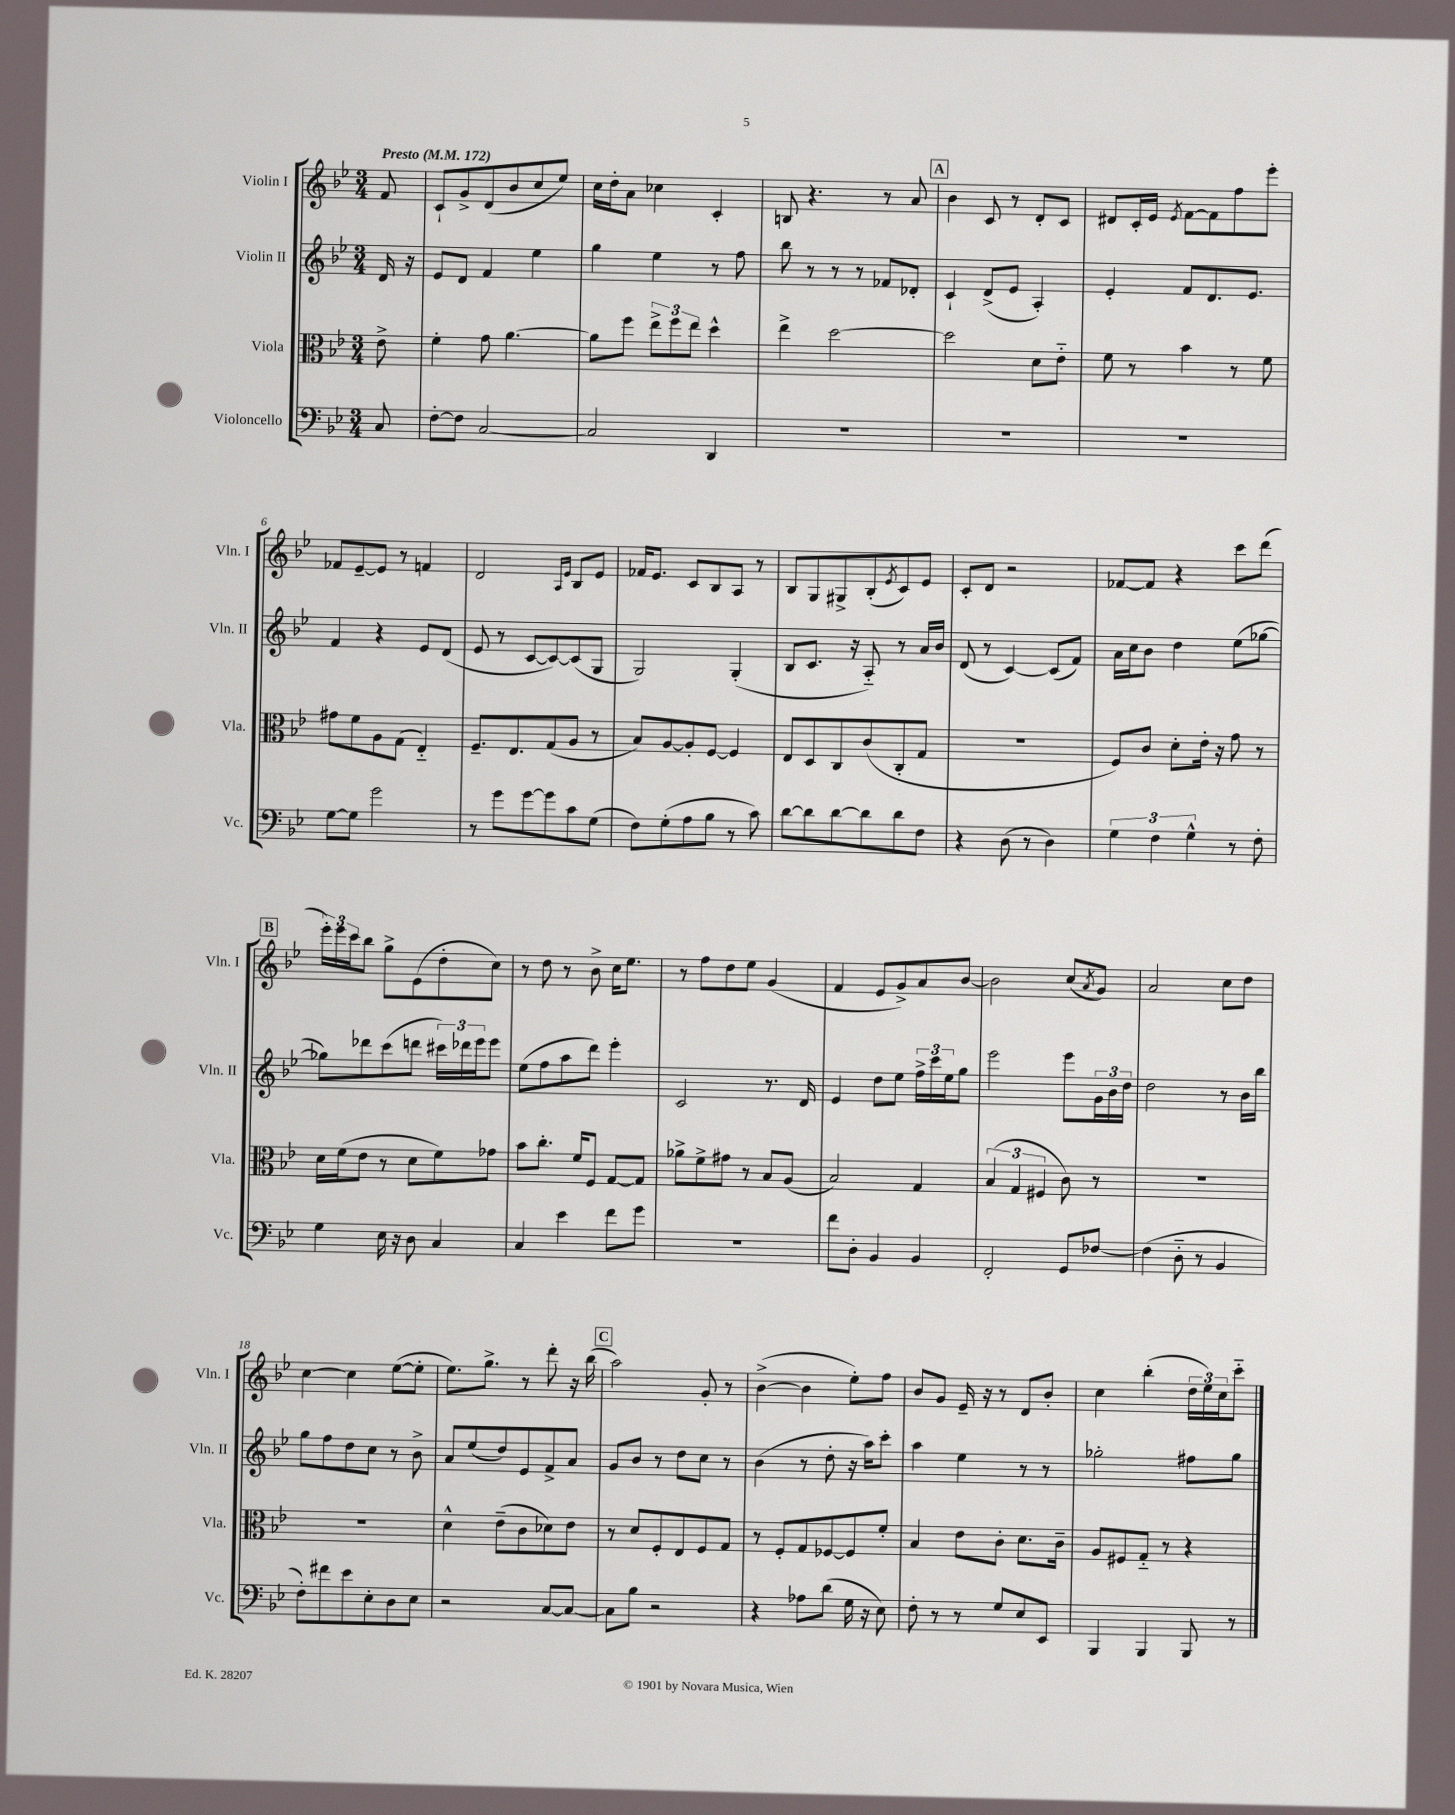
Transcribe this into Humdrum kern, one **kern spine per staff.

**kern	**kern	**kern	**kern
*staff4	*staff3	*staff2	*staff1
*clefF4	*clefC3	*clefG2	*clefG2
*k[b-e-]	*k[b-e-]	*k[b-e-]	*k[b-e-]
*M3/4	*M3/4	*M3/4	*M3/4
*MM172	*MM172	*MM172	*MM172
8C	8e-^	16d	8f
.	.	16r	.
=	=	=	=
[8F'	4f'	8e-	8c`
8F]	.	8d	8g^
[2C	8g	4f	(8d
.	[4.a	.	8b-
.	.	4ee-	8cc
.	.	.	8ee-)
=	=	=	=
2C]	8a]	4gg	16cc
.	.	.	16dd'
.	8ff	.	8a
.	12ee-^	4ee-	4cc-
.	12ff	.	.
.	12ee-	.	.
4DD	4dd^^	8r	4c'
.	.	8ff	.
=	=	=	=
2.r	4ee-^	8bb-	8B
.	.	8r	4.r
.	[2dd	8r	.
.	.	8r	.
.	.	8f-	8r
.	.	8d-'	8a
=	=	=	=
2.r	2dd]	4c`	4b-
.	.	(8d^	8c
.	.	8e-	8r
.	8d	4A')	8d'
.	8e-'~	.	8c
=	=	=	=
2.r	8f	4e-'	8d#
.	8r	.	16c'
.	.	.	16e-
.	.	.	8qe-
.	4b-	8f	[8f
.	.	8.d	8f]
.	8r	.	8ff
.	.	8.e-	.
.	8f	.	8eee-'
=	=	=	=
[8G	8g#	4f	8f-
8G]	8f	.	[8e-~
2g	8A	4r	8e-]
.	(8G	.	8r
.	4E-'~)	8e-	4f
.	.	(8d	.
=	=	=	=
8r	8.F~	8e-	2d
8g	.	8r	.
.	8.E-	.	.
[8g	.	[8c	.
8g]	(8G	8c_)	.
.	.	.	16qqA
.	.	.	16qqe-
8c	8A	(8c]	8B-
(8G	8r	8G	8e-
=	=	=	=
8F)	8B-)	2G)	16f-
.	.	.	8.e-
(8G'	[8A	.	.
8A	8A']	.	8c
8B-	[8F	.	8B-
8r	4F]	(4G'	8A
8c)	.	.	8r
=	=	=	=
[8d	8E-	8B-	8B-
8d]	8D	8.c	8G
[8d	8C	.	8G#^
.	.	16r	.
8d]	(8c	8A'~)	(8B-'
.	.	.	8qe-
8d	8C'	8r	8c)
8F	8G	16a	8e-
.	.	16b-	.
=	=	=	=
4r	2.r	(8d	8c'
.	.	8r	8d
(8D	.	[4c)	2r
8r	.	.	.
4D)	.	(8c]	.
.	.	8f)	.
=	=	=	=
6G	8F)	16a	[8f-
.	.	16cc	.
.	8c	8b-	8f-]
6F	.	.	.
.	8d'	4dd	4r
6G^^	.	.	.
.	16e-'	.	.
.	16r	.	.
8r	8g	(8ee-	8ccc
8F'	8r	[8gg-	(8ddd
=	=	=	=
4G	16d	8gg-])	24eee-')
.	.	.	24eee-
.	(16f	.	.
.	.	.	24ccc
.	8e-	8ddd-	8bb-
16E-	8r	(8ccc	8gg^
16r	.	.	.
8D	8d	8ddd	(8e-
4C	8f)	24ccc#)	8dd'
.	.	24ddd-	.
.	.	24eee-	.
.	8g-	8eee-	8cc)
=	=	=	=
4C	8b-	(8ee-	8r
.	8.cc'	8ff	8dd
4e-	.	8aa	8r
.	16f	.	.
.	8F	8ddd)	8b-^
8f	[8G	4eee-'	16cc
.	.	.	8.ee-
8g	8G]	.	.
=	=	=	=
2.r	8a-^	2c	8r
.	8f^	.	8ff
.	8g#	.	8dd
.	8r	.	8ee-
.	8B-	8.r	(4g
.	(8A	.	.
.	.	16d	.
=	=	=	=
8f	2B-)	4e-	4f
8D'	.	.	.
4BB-	.	8dd	8e-
.	.	8ee-	8g^)
4BB-	4G	24ff^	8a
.	.	24ccc	.
.	.	24ee-	.
.	.	8gg	[8b-
=	=	=	=
2FF'	(6B-	2eee-	2b-]
.	6G	.	.
.	6F#	.	.
8GG	8c)	8eee-	(8cc
.	.	.	8qa
[8F-	8r	24g	8g)
.	.	24b-	.
.	.	24dd	.
=	=	=	=
(4F-]	2.r	2dd	2a
8D'~	.	.	.
8r	.	.	.
4BB-	.	8r	8cc
.	.	16b-	8dd
.	.	16bb-	.
=	=	=	=
8F')	2.r	8gg	[4cc
8f#	.	8ff	.
8e-	.	8dd	4cc]
8E-'	.	8cc	.
8D	.	8r	([8ee-
8E-	.	8b-^	8ee-']
=	=	=	=
2r	4d^^	8a	8.ee-)
.	.	(8ee-	.
.	.	.	8.gg^
.	(8e-~	8dd)	.
.	8c	8e-	8r
[8C	8d-)	8f^	8ddd'
8C_	8e-	8a	16r
.	.	.	(16bb-
=	=	=	=
8C]	8r	8g	2aa)
8B-	8d	8b-	.
2r	8F'	8r	.
.	8E-	8dd	.
.	8F	8cc	8g'
.	8G	8r	8r
=	=	=	=
4r	8r	(4b-	([4b-^
.	8F'	.	.
8A-	8G	8r	4b-]
(8d	[8F-	8dd'	.
16G	8F-]	16r	8ee-')
16r	.	16aa)	.
8E-)	8f'	8ccc'	8ff
=	=	=	=
8F'	4B-	4aa	8b-
8r	.	.	8g
8r	8e-	4ee-	16e-~
.	.	.	16r
8G	8c'	.	8r
8E-	8.d	8r	8d
8EE-	.	8r	8b-'
.	16c~	.	.
=	=	=	=
4BBB-	8A	2gg-'	4cc
.	8F#	.	.
4BBB-	8G'~	.	(4bb-'
.	8r	.	.
8BBB-	4r	8ff#	24dd
.	.	.	24ee-)
.	.	.	24cc
8r	.	8gg-	8ccc'~
==	==	==	==
*-	*-	*-	*-
